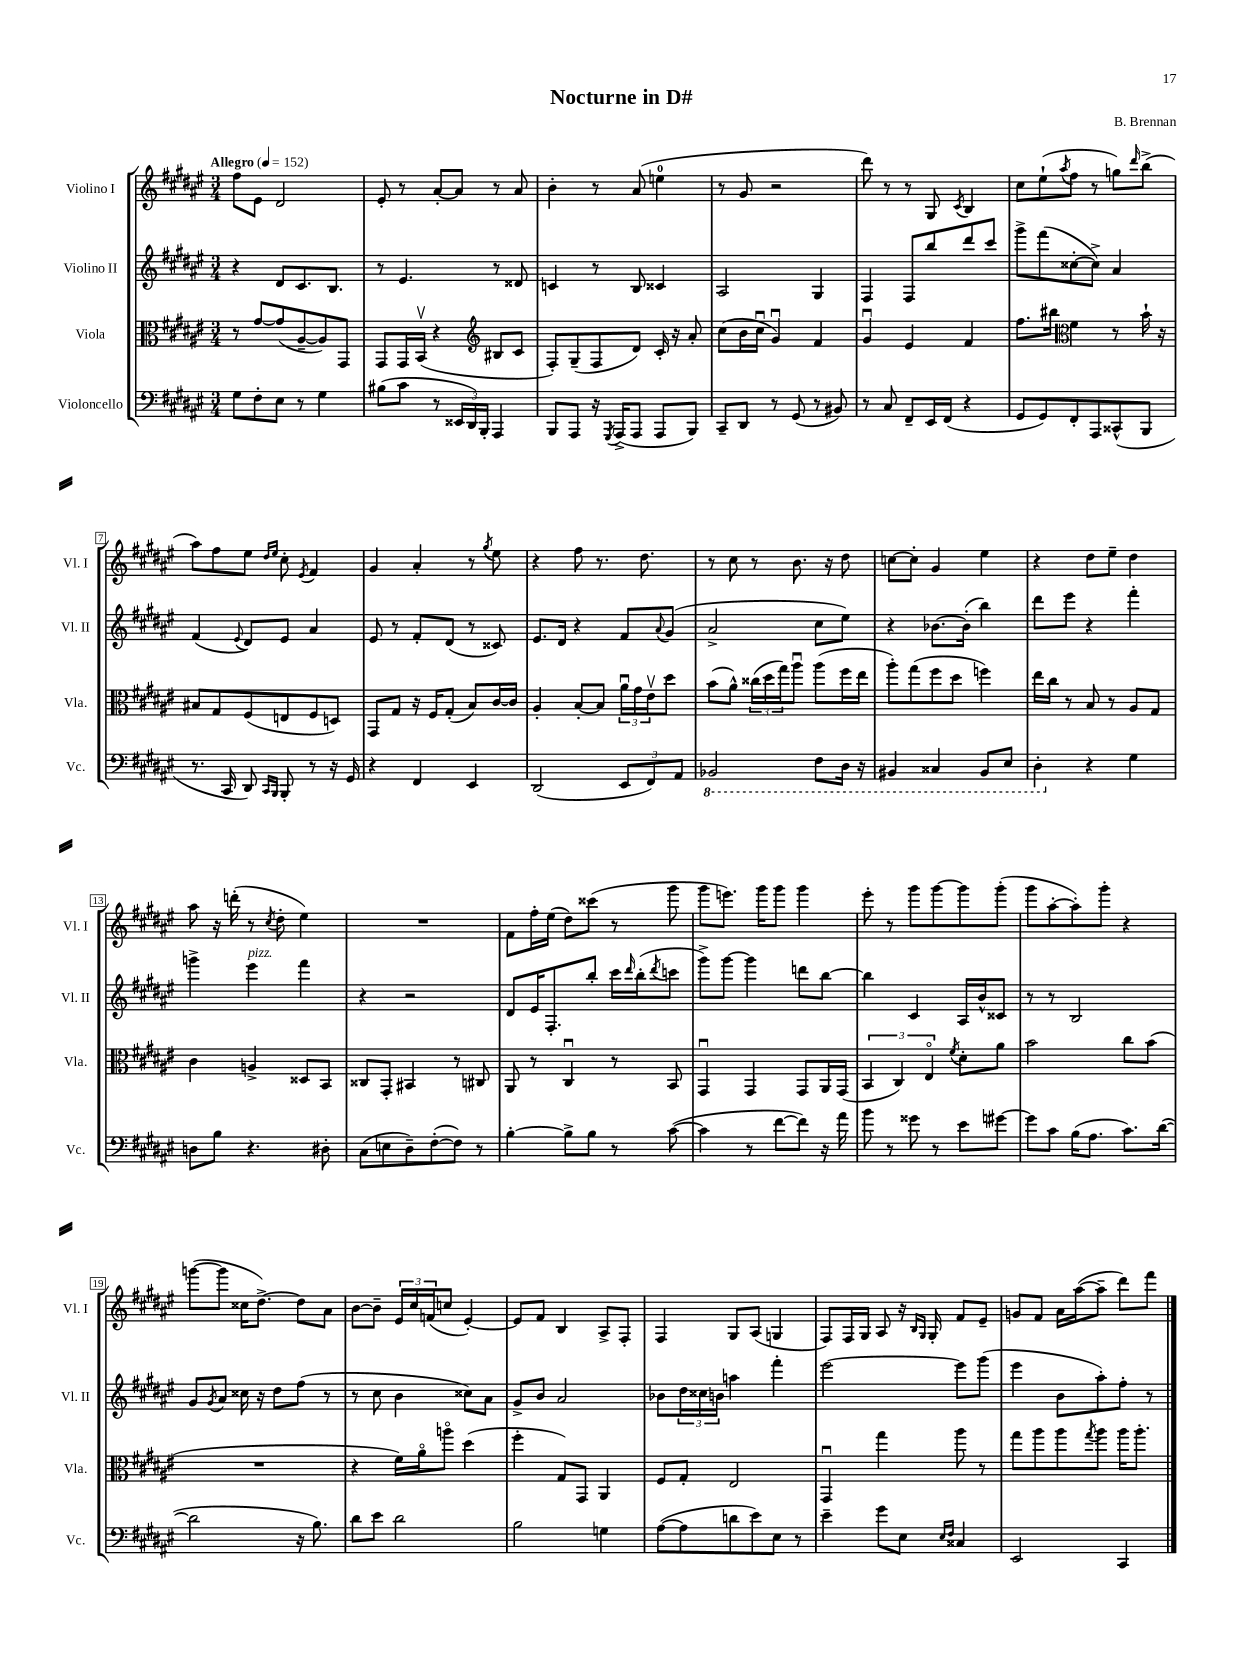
\header { title = "Nocturne in D#" composer = "B. Brennan" }
<<
\new StaffGroup <<
\new Staff = "s0" \with { instrumentName = "Violino I" shortInstrumentName = "Vl. I" } {
    \clef treble \key fis \major \numericTimeSignature \time 3/4 \tempo "Allegro" 4 = 152
    fis''8 eis'8 dis'2 |
    eis'8-. r8 ais'8~-. ais'8 r8 ais'8 |
    b'4-. r8 ais'8( e''4-0 |
    r8 gis'8 r2 |
    dis'''8) r8 r8 gis8 \acciaccatura { cis'8 } b4 |
    cis''8 eis''8-!( \acciaccatura { ais''8 } fis''8 r8 g''8) \grace { dis'''16 } b''8->( |
    ais''8) fis''8 eis''8 \grace { dis''16 eis''16 } cis''8-. \acciaccatura { eis'8 } fis'4 |
    gis'4 ais'4-. r8 \acciaccatura { gis''8 } eis''8 |
    r4 fis''8 r8. dis''8. |
    r8 cis''8 r8 b'8. r16 dis''8 |
    c''8~ c''8-. gis'4 eis''4 |
    r4 dis''8 eis''8-- dis''4 |
    ais''8 r16 d'''16-.( r8 \acciaccatura { cis''8 } dis''8-. eis''4) |
    R2. |
    fis'8 fis''16-. eis''16( dis''8) cisis'''8( r8 gis'''8 |
    gis'''8 e'''8.) gis'''16 gis'''8 gis'''4 |
    eis'''8-. r8 gis'''8 gis'''8~ gis'''8 gis'''8-.( |
    gis'''8 ais''8~-. ais''8-.) gis'''8-. r4 |
    g'''8~( g'''8 cisis''16 dis''8.~->) dis''8 ais'8 |
    b'8~ b'8-- \tuplet 3/2 { eis'16 cis''16 f'16( } c''8 eis'4~-.) |
    eis'8 fis'8 b4 ais8-> fis8-. |
    fis4 gis8 ais8( g4 |
    fis8) fis16 gis16 ais8 r16 \grace { b16 gis16 } gis16-. fis'8 eis'8-- |
    g'8 fis'8 ais'16 ais''16~( ais''8-- dis'''8) fis'''8 \bar "|." |
}
\new Staff = "s1" \with { instrumentName = "Violino II" shortInstrumentName = "Vl. II" } {
    \clef treble \key fis \major \numericTimeSignature \time 3/4
    r4 dis'8 cis'8. b8. |
    r8 eis'4. r8 disis'8 |
    c'4 r8 b8 cisis'4 |
    ais2 gis4 |
    fis4 fis8 b''8 dis'''8 cis'''8 |
    gis'''8-> fis'''8( cisis''8~-. cisis''8->) ais'4 |
    fis'4( \appoggiatura { eis'8 } dis'8) eis'8 ais'4 |
    eis'8 r8 fis'8-. dis'8( r8 cisis'8) |
    eis'8. dis'16 r4 fis'8 \appoggiatura { ais'8 } gis'8( |
    ais'2-> cis''8 eis''8) |
    r4 bes'8.~ bes'16-.( b''4) |
    dis'''8 eis'''8 r4 fis'''4-. |
    g'''4-> eis'''4^\markup { \italic "pizz." } fis'''4 |
    r4 r2 |
    dis'8 eis'16 fis8.-. b''8-. cis'''16 \grace { dis'''16 } b''16-.( \acciaccatura { dis'''8 } c'''8 |
    gis'''8->) gis'''8~ gis'''4 d'''8 b''8~ |
    b''4 cis'4 ais16 b'16-^ cisis'8 |
    r8 r8 b2 |
    gis'8 \acciaccatura { gis'8 } ais'8 cisis''16 r16 dis''8 fis''8( r8 |
    r8 cis''8 b'4 cisis''8) ais'8 |
    gis'8-> b'8 ais'2 |
    bes'8 \tuplet 3/2 { dis''16 cisis''16 b'16 } a''4 fis'''4-. |
    eis'''2~ eis'''8 gis'''8( |
    eis'''4 b'8 ais''8-.) fis''8-. r8 \bar "|." |
}
\new Staff = "s2" \with { instrumentName = "Viola" shortInstrumentName = "Vla." } {
    \clef alto \key fis \major \numericTimeSignature \time 3/4
    r8 gis'8~ gis'8( ais8~-- ais8) gis,8 |
    gis,8 gis,16 b,16\upbow( r4 \clef treble bis8 cis'8 |
    fis8-.) gis8--( fis8 dis'8) cis'16-. r16 ais'8-. |
    cis''8( b'16 cis''16\downbow gis'4\downbow) fis'4 |
    gis'4\downbow eis'4 fis'4 |
    fis''8. bis''16 \clef alto fis'4 r8 b'16-! r16 |
    bis8 gis8 fis8( e8 fis8 d8) |
    gis,8 gis8 r16 fis16 gis8-.( b8) cis'16~ cis'16 |
    ais4-. b8~-. b8 \tuplet 3/2 { ais'16\downbow gis'16 eis'16\upbow } dis''8 |
    b'8( ais'8-^) \tuplet 3/2 { cisis''16( dis''16 gis''16) } ais''8\downbow ais''8( fis''16 eis''16 |
    ais''8-.) gis''8( fis''8 dis''8 f''4) |
    eis''16 cis''16 r8 b8 r8 ais8 gis8 |
    cis'4 a4-> disis8 b,8 |
    cisis8 gis,8-. bis,4 r8 cis8 |
    ais,8 r8 cis4\downbow r8 b,8 |
    gis,4\downbow gis,4 gis,8 ais,16 gis,16( |
    \tuplet 3/2 { b,4 cis4) eis4\flageolet } \acciaccatura { fis'8 } dis'8-. ais'8 |
    b'2 cis''8 b'8( |
    R2. |
    r4 fis'16) ais'16\flageolet a''8\flageolet dis''4( |
    fis''4-. gis8) gis,8 ais,4 |
    fis8 gis8-. eis2 |
    gis,4\downbow gis''4 ais''8 r8 |
    gis''8 ais''8 ais''8 \acciaccatura { gis''8 } ais''8 ais''16 ais''8.-. \bar "|." |
}
\new Staff = "s3" \with { instrumentName = "Violoncello" shortInstrumentName = "Vc." } {
    \clef bass \key fis \major \numericTimeSignature \time 3/4
    gis8 fis8-. eis8 r8 gis4 |
    bis8( cis'8 r8 \tuplet 3/2 { eisis,16 dis,16) b,,16-. } ais,,4 |
    b,,8 ais,,8 r16 \acciaccatura { gis,,8 } ais,,16->( ais,,8 ais,,8 b,,8) |
    cis,8-- dis,8 r8 gis,8( r8 bis,8) |
    r8 cis8 fis,8-- eis,16 fis,16( r4 |
    gis,8 gis,8) fis,8-. ais,,8 cisis,8-^( b,,8 |
    r8. cis,16 dis,8) \grace { cis,16 b,,16 } b,,8-. r8 r16 gis,16 |
    r4 fis,4 eis,4 |
    dis,2( \tuplet 3/2 { eis,8 fis,8) ais,8 } |
    \ottava #-1 bes,,2 fis,8 dis,16 r16 |
    bis,,4 cisis,4 bis,,8 eis,8 |
    dis,4-. \ottava #0 r4 gis4 |
    d8 b8 r4. dis8-. |
    cis8( e8 dis8--) fis8~-.( fis8) r8 |
    b4~-. b8-> b8 r8 cis'8~( |
    cis'4 r8 fis'8~ fis'8) r16 ais'16 |
    b'8 r8 gisis'8 r8 eis'8 gis'8~ |
    gis'8 cis'8 b16( ais8. cis'8.) dis'16~( |
    dis'2 r16 b8.) |
    dis'8 eis'8 dis'2 |
    b2 g4 |
    ais8~( ais8 d'8 eis'8) eis8 r8 |
    eis'4-- gis'8 eis8 \grace { eis16 fis16 } cisis4 |
    eis,2 cis,4 \bar "|." |
}
>>
>>
\layout { \context { \Score \override BarNumber.stencil = #(make-stencil-boxer 0.1 0.3 ly:text-interface::print) } }
